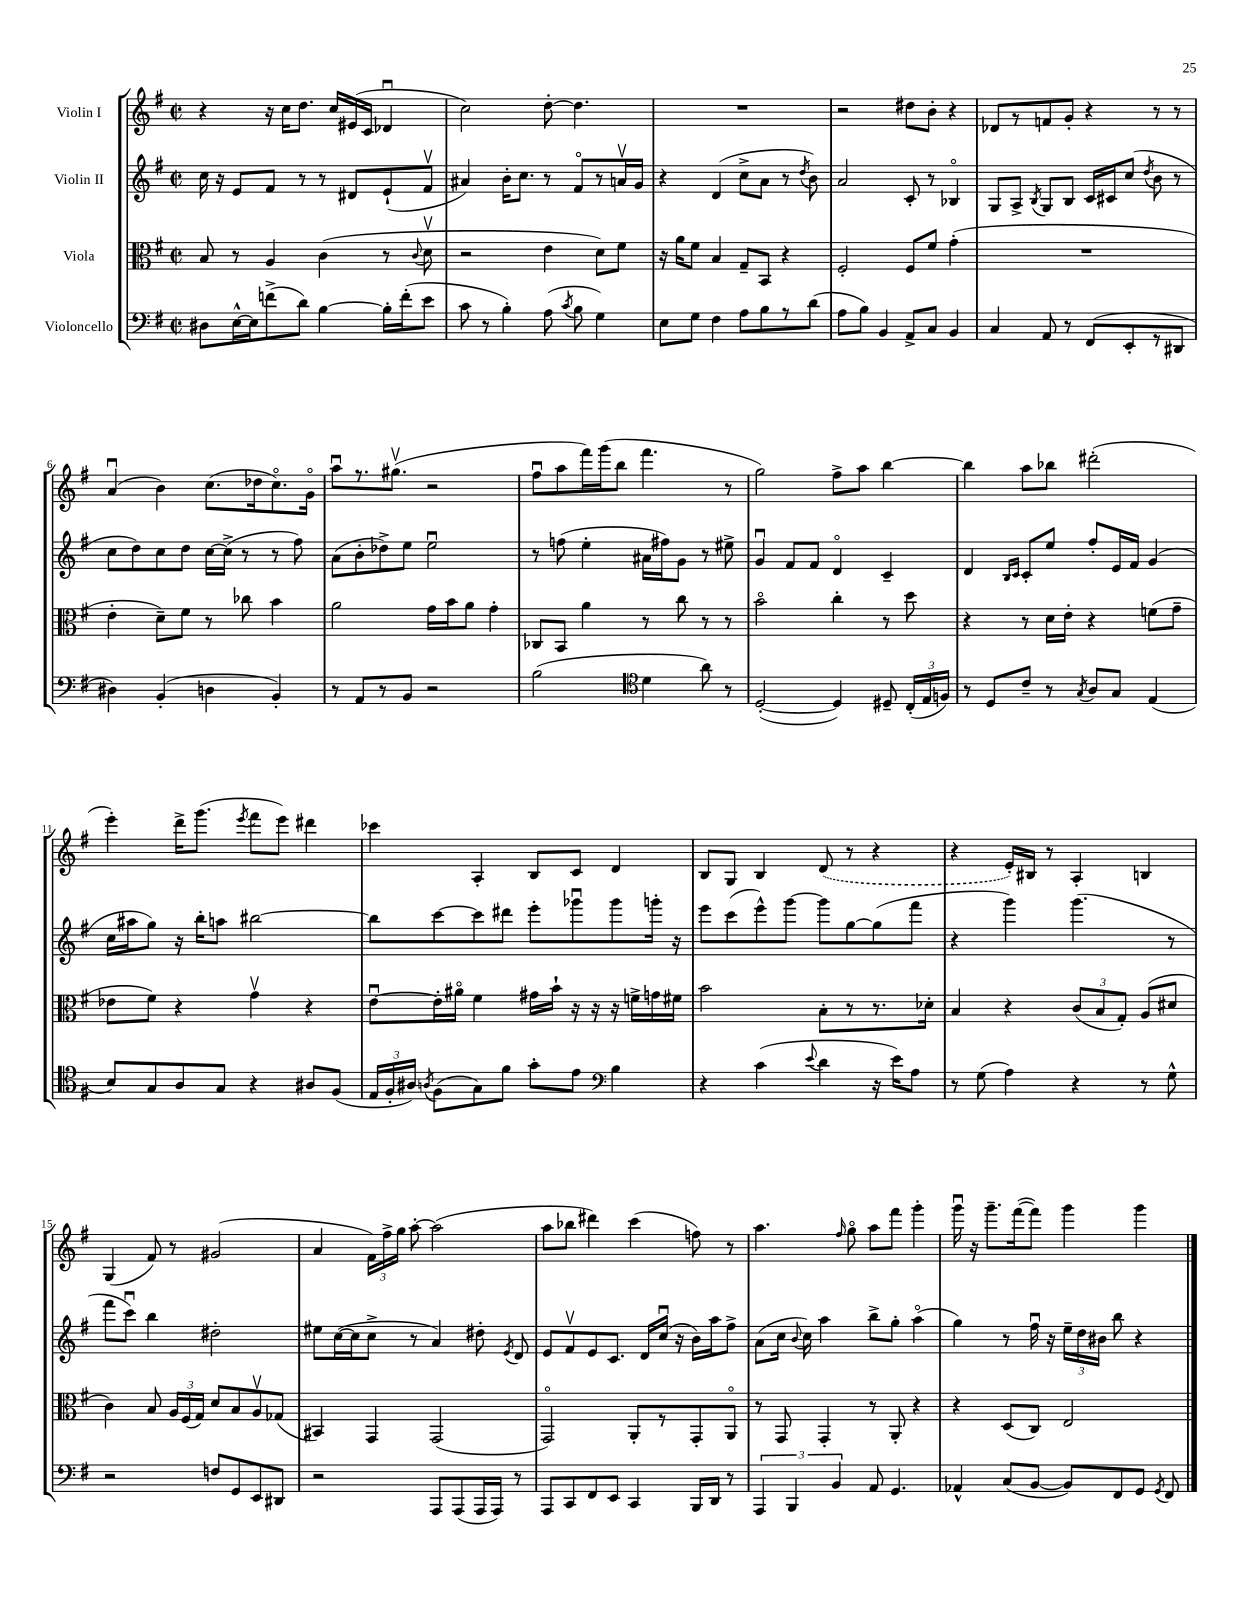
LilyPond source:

<<
\new StaffGroup <<
\new Staff = "s0" \with { instrumentName = "Violin I" } {
    \clef treble \key g \major \defaultTimeSignature \time 2/2
    \autoBeamOff r4 r16 c''16[ d''8.] c''16[ eis'16( c'16] des'4\downbow |
    c''2) d''8~-. d''4. |
    R1 |
    r2 dis''8[ b'8]-. r4 |
    des'8[ r8 f'8 g'8]-. r4 r8 r8 |
    a'4\downbow( b'4) c''8.[( des''16 c''8.\flageolet) g'16]\flageolet |
    a''8[\downbow r8. gis''8.]\upbow( r2 |
    fis''8[\downbow a''8 fis'''16) g'''16( b''8] fis'''4. r8 |
    g''2) fis''8[-> a''8] b''4~ |
    b''4 a''8[ bes''8] dis'''2-.( |
    e'''4-.) d'''16[-> g'''8.]( \acciaccatura { e'''8 } fis'''8[ e'''8]) dis'''4 |
    ces'''4 a4-. b8[ c'8] d'4 |
    b8[ g8] b4 \once \slurDashed d'8( r8 r4 |
    r4 e'16[-.) bis16] r8 a4-. b4 |
    g4( fis'8) r8 gis'2( |
    a'4 \tuplet 3/2 { fis'16[) fis''16-> g''16] } a''8~-. a''2( |
    a''8[ bes''8] dis'''4) c'''4( f''8) r8 |
    a''4. \grace { fis''16 } g''8\flageolet a''8[ fis'''8] g'''4-. |
    g'''16\downbow r16 g'''8.[-- fis'''16~( fis'''8]) g'''4 g'''4 \bar "|." |
}
\new Staff = "s1" \with { instrumentName = "Violin II" } {
    \clef treble \key g \major \defaultTimeSignature \time 2/2
    \autoBeamOff c''16 r16 e'8[ fis'8] r8 r8 dis'8[ e'8-!( fis'8]\upbow |
    ais'4) b'16[-. c''8.] r8 fis'8[\flageolet r8 a'16\upbow g'16] |
    r4 d'4( c''8[-> a'8] r8 \acciaccatura { d''8 } b'8) |
    a'2 c'8-. r8 bes4\flageolet |
    g8[ a8]-> \acciaccatura { b8 } g8[ b8] c'16[ cis'16 c''8]( \acciaccatura { d''8 } b'8 r8 |
    c''8[ d''8) c''8 d''8] c''16[~ c''16]->( r8 r8 fis''8) |
    a'8[( b'8-. des''8->) e''8] e''2\downbow |
    r8 f''8( e''4-. ais'16[ fis''16) g'8] r8 eis''8-> |
    g'4\downbow fis'8[ fis'8] d'4\flageolet c'4-- |
    d'4 \grace { b16[ c'16] } c'8[-. e''8] fis''8[-. e'16 fis'16] g'4( |
    c''16[ ais''16 g''8]) r16 b''16[-. a''8] bis''2~ |
    bis''8[ c'''8~ c'''8 dis'''8] e'''8[-. ges'''8\downbow ges'''8 g'''16]-. r16 |
    e'''8[ c'''8( e'''8-^) g'''8]~ g'''8[ g''8~ g''8( fis'''8] |
    r4 g'''4) g'''4.( r8 |
    fis'''8[ c'''8]\downbow) b''4 dis''2-. |
    eis''8[ c''16~( c''16 c''8]-> r8 a'4) dis''8-. \acciaccatura { e'8 } d'8 |
    e'8[ fis'8\upbow e'8 c'8.] d'16[ c''16]\downbow( r16 b'16[) a''16 fis''8]-> |
    a'8[( c''16] \appoggiatura { b'8 } c''16) a''4 b''8[-> g''8]-. a''4\flageolet( |
    g''4) r8 fis''16\downbow r16 \tuplet 3/2 { e''16[-- d''16 bis'16] } b''8 r4 \bar "|." |
}
\new Staff = "s2" \with { instrumentName = "Viola" } {
    \clef alto \key g \major \defaultTimeSignature \time 2/2
    \autoBeamOff b8 r8 a4 c'4( r8 \appoggiatura { c'8 } d'8\upbow |
    r2 e'4 d'8[) fis'8] |
    r16 a'16[ fis'8] b4 g8[-- b,8] r4 |
    fis2-. fis8[ fis'8] g'4-.( |
    R1 |
    e'4-. d'8[--) fis'8] r8 ces''8 b'4 |
    a'2 g'16[ b'16 a'8] g'4-. |
    ces8[ b,8] a'4 r8 c''8 r8 r8 |
    b'2\flageolet c''4-. r8 d''8 |
    r4 r8 d'16[ e'16]-. r4 f'8[( g'8]-- |
    ees'8[ fis'8]) r4 g'4\upbow r4 |
    e'8[~\downbow e'16-. ais'16]\flageolet fis'4 gis'16[ b'16]-! r16 r16 r16 f'16[-> g'16 fis'16] |
    b'2 b8[-. r8 r8. des'16]-. |
    b4 r4 \tuplet 3/2 { c'8[( b8 g8]-.) } a8[( dis'8] |
    c'4) b8 \tuplet 3/2 { a16[ fis16( g16]) } d'8[ b8 a8\upbow ges8]( |
    bis,4) g,4 g,2( |
    g,2\flageolet) a,8[-. r8 g,8-. a,8]\flageolet |
    r8 g,8 g,4-. r8 a,8-. r4 |
    r4 d8[( c8]) e2 \bar "|." |
}
\new Staff = "s3" \with { instrumentName = "Violoncello" } {
    \clef bass \key g \major \defaultTimeSignature \time 2/2
    \autoBeamOff dis8[ e16~-^ e16 f'8->( d'8]) b4~ b16[-. f'16-.( e'8] |
    c'8 r8 b4-.) a8( \acciaccatura { c'8 } b8 g4) |
    e8[ g8] fis4 a8[ b8 r8 d'8]( |
    a8[ b8]) b,4 a,8[-> c8] b,4 |
    c4 a,8 r8 fis,8[( e,8-. r8 dis,8] |
    dis4) b,4-.( d4 b,4-.) |
    r8 a,8[ r8 b,8] r2 |
    b2( \clef tenor d'4 a'8) r8 |
    d2~-.( d4) dis8-- \tuplet 3/2 { c16[-.( e16 f16]) } |
    r8 d8[ c'8]-- r8 \acciaccatura { g8 } a8[ g8] e4( |
    b8[) g8 a8 g8] r4 ais8[ fis8]( |
    \tuplet 3/2 { e16[ fis16-. ais16]) } \acciaccatura { a8 } fis8[( g8) fis'8] g'8[-. e'8] \clef bass b4 |
    r4 c'4( \appoggiatura { e'8 } d'4 r16 e'16[) a8] |
    r8 g8( a4) r4 r8 g8-^ |
    r2 f8[ g,8 e,8 dis,8] |
    r2 a,,8[ a,,8( a,,16 a,,16]) r8 |
    a,,8[ c,8 fis,8 e,8] c,4 b,,16[ d,16] r8 |
    \tuplet 3/2 { a,,4 b,,4 b,4 } a,8 g,4. |
    aes,4-^ c8[( b,8]~ b,8[) fis,8 g,8] \acciaccatura { g,8 } fis,8 \bar "|." |
}
>>
>>
